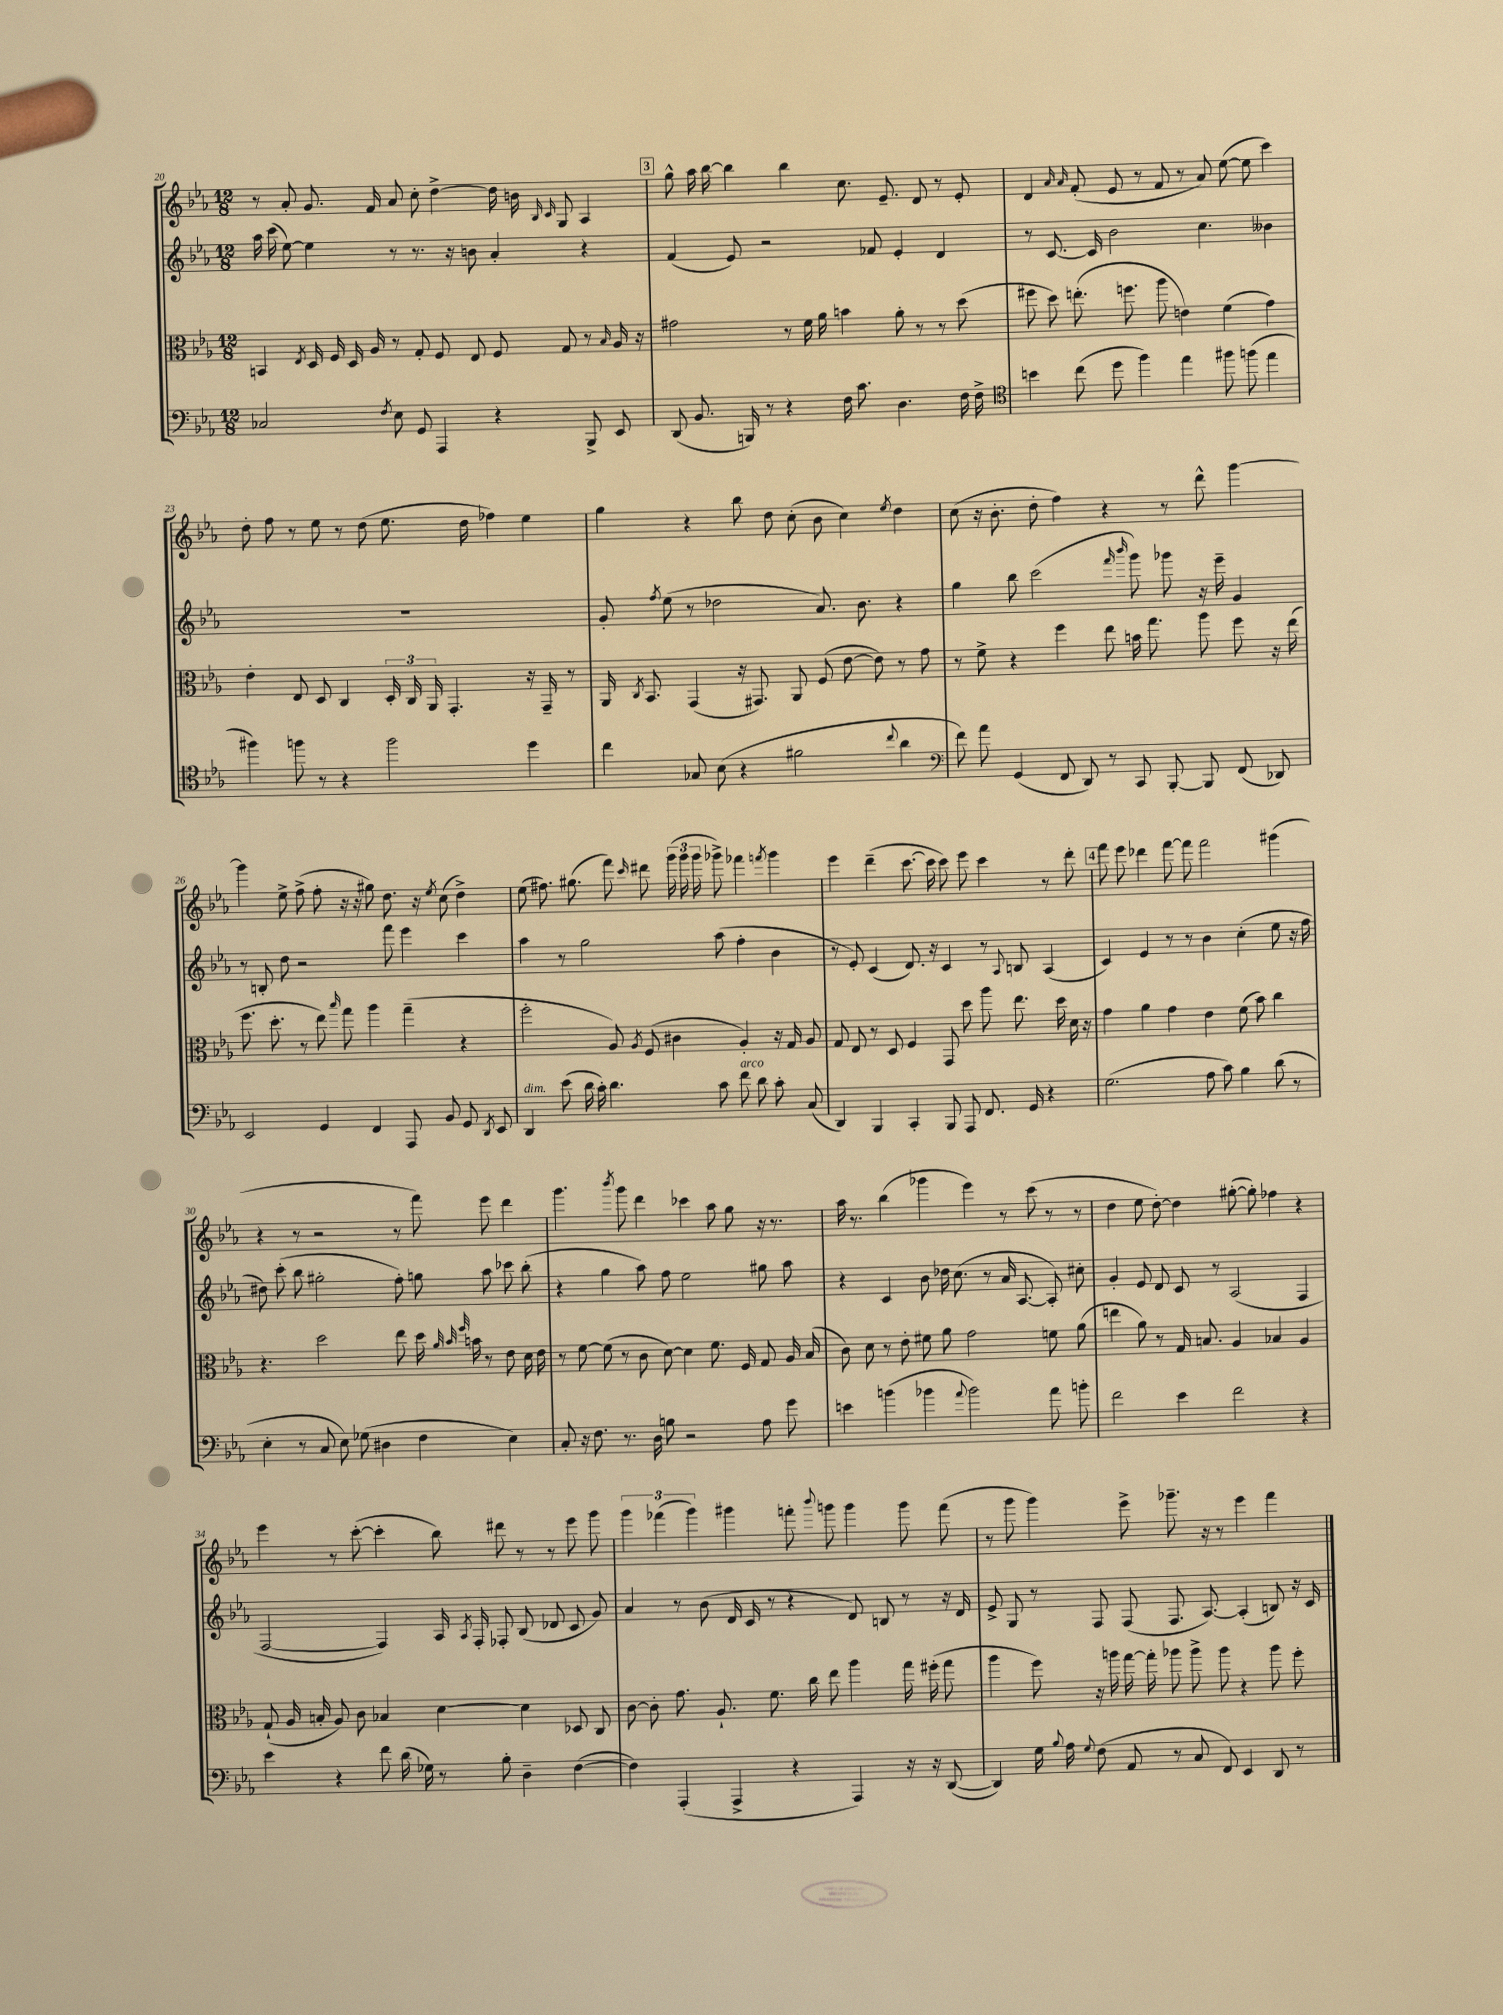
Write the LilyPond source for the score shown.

<<
\new StaffGroup <<
\new Staff = "s0" {
    \clef treble \key ees \major \numericTimeSignature \time 12/8
    \autoBeamOff r8 aes'8-. g'8. f'16 aes'8 c''8-. d''4~-> d''16 b'16 \grace { bes16 c'16 } g8 aes4 |
    \mark \markup { \box "3" } g''8-^ aes''16 bes''16~ bes''4 bes''4 c''8. ees'8.-- d'8 r8 ees'8-. |
    d'4 \grace { aes'16 aes'16 } f'8-.( ees'8 r8 f'8 r8 aes'8) ees''8~( ees''8 c'''4) |
    d''8-. f''8 r8 ees''8 r8 d''8( ees''8. d''16 fes''4) ees''4 |
    g''4 r4 bes''8 d''8 c''8-.( bes'8 c''4) \acciaccatura { ees''8 } d''4 |
    c''8( r16 bes'8.-. d''8-. f''4) r4 r8 d'''8-^ g'''4~ |
    g'''4 ees''8-> f''8->( f''8-. r16 r16 gis''8) d''8. r16 \acciaccatura { ees''8 } c''8( d''4->) |
    ees''8( fis''8.) gis''8.( f'''8) \grace { c'''16 } dis'''8 \tuplet 3/2 { g'''16( g'''16 g'''16 } ges'''8->) fes'''4 \acciaccatura { f'''8 } ges'''4 |
    ees'''4 d'''4--( c'''8.~ c'''16 c'''8) ees'''8 c'''4 r8 d'''8-. |
    \mark \markup { \box "4" } f'''8 ees'''8 des'''4 f'''8~ f'''8 f'''2 gis'''4( |
    r4 r8 r2 r8 f'''8) ees'''8 d'''4 |
    g'''4. \acciaccatura { bes'''8 } g'''8 d'''4 ces'''4 aes''8 g''8 r16 r8. |
    aes''16 r8. bes''4( ges'''4 ees'''4) r8 c'''8( r8 r8 |
    d''4 ees''8 d''8~-.) d''4 gis''8~-.( gis''8-.) fes''4 r4 |
    ees'''4 r8 c'''8~-.( c'''4-. bes''8) dis'''8 r8 r8 ees'''8 g'''8 |
    \tuplet 3/2 { g'''4 fes'''4( g'''4) } gis'''4 f'''8-. \appoggiatura { bes'''8 } g'''8 g'''4 g'''8 f'''8( |
    r8 g'''8 g'''4) ees'''8-> ges'''8.-- r16 r8 ees'''4 f'''4 \bar "|." |
}
\new Staff = "s1" {
    \clef treble \key ees \major \numericTimeSignature \time 12/8
    \autoBeamOff aes''16 c'''16( ees''8~) ees''4 r8 r8. r16 b'8 aes'4-. r4 |
    \mark \markup { \box "3" } f'4( ees'8) r2 fes'8 ees'4-. d'4 |
    r8 c'8.~ c'16 bes'2 c''4. beses'4 |
    R1. |
    g'8-. \acciaccatura { f''8 } ees''8( r8 des''2 aes'8.) bes'8. r4 |
    g''4 bes''8 c'''2( \grace { f'''16 bes'''16 } g'''8) ges'''8 r16 ees'''16-- g'4 |
    r8 b8-. d''8 r2 f'''8 ees'''4 c'''4 |
    aes''4 r8 g''2 aes''8( f''4-. bes'4 |
    r8 ees'8-.) c'4( d'8.) r16 c'4 r8 \appoggiatura { aes8 } b8 aes4( |
    \mark \markup { \box "4" } c'4) ees'4 r8 r8 bes'4 c''4-.( ees''8 r16 f''16 |
    dis''8) c'''8-.( bes''8 gis''2-. f''8-.) g''8 aes''8 ces'''8 bes''8-.( |
    r4 g''4 aes''8) f''8 ees''2 gis''8 aes''8 |
    r4 c'4 bes'8 des''16 c''8.( r8 aes'16 aes8.~ aes8-.) cis''8-. |
    g'4-. ees'8 d'8 c'8 r8 aes2( f4 |
    f2~ f4) aes16 \acciaccatura { aes8 } f16-. fes8-. bes8( des'8 c'8 g'8) |
    aes'4 r8 bes'8( d'16 c'16 r8 r4 d'8) b8 r8 r16 d'16 |
    ees'8-> g8 r8 f8 f8( f8. aes8.~) aes4-.( b8) r16 c'16 \bar "|." |
}
\new Staff = "s2" {
    \clef alto \key ees \major \numericTimeSignature \time 12/8
    \autoBeamOff b,4 \acciaccatura { ees8 } d16 f16 d16 aes16 r8 g8-. f8 ees8 f8 g8 r8 \grace { bes16 } aes16 r16 |
    \mark \markup { \box "3" } gis'2 r8 f'16 aes'16 b'4 aes'8-. r8 r8 d''8( |
    fis''8 d''8) e''8.-.( f''8. aes''8 e'4) f'4( g'4) |
    ees'4-. ees8 d8 c4 \tuplet 3/2 { d16-. c16 aes,16 } g,4.-. r16 g,16-- r8 |
    aes,16 \acciaccatura { c8 } bes,8. g,4( r16 gis,8.) aes,8 f8( ees'8~ ees'8) r8 g'8 |
    r8 f'8-> r4 f''4 ees''8 b'16 g''8. aes''8 f''8 r16 ees''16( |
    f''8. d''8.-. r8 ees''8) \grace { bes''16 } g''8 aes''4 g''4--( r4 |
    f''2-. aes8) \acciaccatura { aes8 } f8( cis'4 aes4-.) r16 g16 aes8 |
    g8 ees8 r8 d8 f4 g,8 d''8 aes''8 ees''8. d''16 d'16 r16 |
    \mark \markup { \box "4" } g'4 aes'4 g'4 ees'4 f'8( bes'8) c''4 |
    r4. d''2 ees''8 d''16 \grace { aes'32 bes'32 f''32 } b'16 r8 ees'8 d'16 ees'16 |
    r8 f'8~ f'8( r8 c'8 d'8~) d'4 f'8. f16 g8 aes16 bes16( |
    c'8) d'8 r8 ees'8-. fis'8 aes'8 g'2 f'8 aes'8( |
    e''4 aes'8) r8 g16 b8. aes4 bes4 aes4 |
    g8-!( aes16 b16-. aes8) c'8 bes4 d'4~ d'4 des8 c8 |
    c'8~ c'8-. g'8. aes8.-! f'8. c''16 ees''8 aes''4 g''16 fis''16-.( g''8 |
    aes''4 f''8) r16 a''16 g''16~ g''16-. aes''8 aes''8-> aes''8 r4 aes''8 f''8-. \bar "|." |
}
\new Staff = "s3" {
    \clef bass \key ees \major \numericTimeSignature \time 12/8
    \autoBeamOff ces2 \acciaccatura { f8 } ees8 g,8 aes,,4 r4 bes,,8-> ees,8 |
    \mark \markup { \box "3" } d,8( bes,8. b,,16) r8 r4 f16 c'8. d4. f16 f16-> |
    \clef tenor b'4 c''8( d''8 f''4) ees''4 fis''8 f''8( ees''4 |
    fis''4) f''8 r8 r4 f''2 d''4 |
    c''4 ges8 bes8( r4 fis'2 \appoggiatura { c''8 } aes'4 |
    \clef bass f'8) aes'8 g,4( f,8 d,8) r8 c,8 bes,,8~-. bes,,8 f,8( des,8) |
    ees,2 g,4 f,4 aes,,8 bes,8 g,8 \acciaccatura { d,8 } ees,8 |
    d,4^\markup { \italic "dim." } ees'8( d'16 c'16-.) d'4. c'8 f'8^\markup { \italic "arco" } d'8 c'8-. c8( |
    d,4) bes,,4 c,4-. bes,,8 aes,,8 f,8. g,16 r4 |
    \mark \markup { \box "4" } g2.( aes8 c'8) bes4 d'8( r8 |
    ees4-. r8 c8 ees8) ges8( dis4 f4 ees4) |
    c8-. r16 f8. r8. d16 b8 r2 aes8 g'8 |
    e'4 b'4( bes'4 \appoggiatura { aes'8 } bes'2) aes'8 b'8-. |
    f'2 ees'4 f'2 r4 |
    ees'4 r4 f'8 d'16( ges16) r8 bes8-. d4-- f4~( |
    f4) aes,,4-.( aes,,4-> r4 aes,,4) r16 r16 d,8~( |
    d,4) g16 \appoggiatura { bes8 } aes16 \appoggiatura { g8 } f8( aes,8 r8 c8 f,8) ees,4 d,8 r8 \bar "|." |
}
>>
>>
\layout { \context { \Score currentBarNumber = #20 } }
